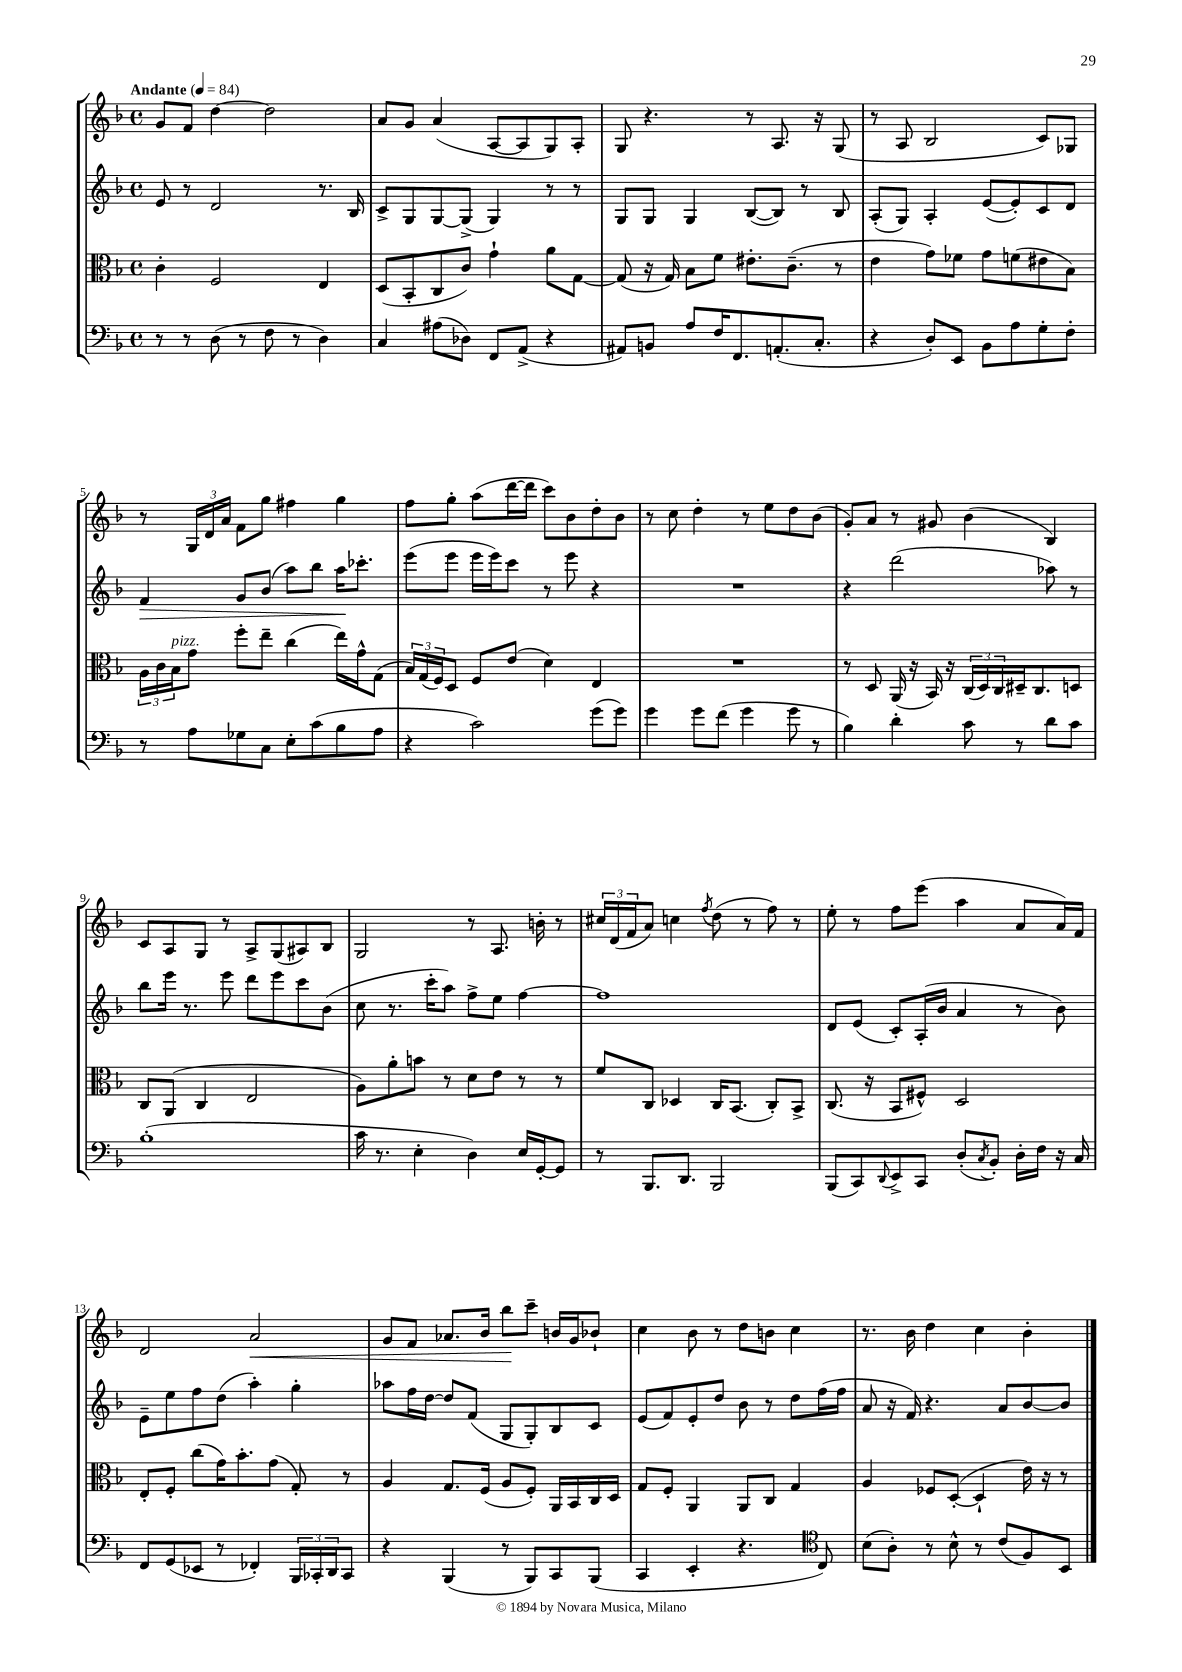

**kern	**kern	**kern	**kern
*staff4	*staff3	*staff2	*staff1
*clefF4	*clefC3	*clefG2	*clefG2
*k[b-]	*k[b-]	*k[b-]	*k[b-]
*M4/4	*M4/4	*M4/4	*M4/4
*met(c)	*met(c)	*met(c)	*met(c)
*MM84	*MM84	*MM84	*MM84
8r	4c'\	8e/	8g/L
8r	.	8r	8f/J
(8D\	2F/	2d/	[4dd\
8r	.	.	.
8F\	.	.	2dd\]
8r	.	.	.
4D\)	4E/	8.r	.
.	.	16B-/	.
=	=	=	=
4C/	(8D/L	8c^/L	8a/L
.	8BB-'/	8G/	8g/J
(8A#\L	8C/	[8G/	(4a/
8D-\J)	8c/J)	(8G^/]J	.
8FF/L	4g`\	4G/)	[8A/L
(8AA^/J	.	.	8A/]
4r	8a\L	8r	8G/)
.	[8G\J	8r	8A'/J
=	=	=	=
8AA#/L)	(8G/]	8G/L	8G/
8BB/J	16r	8G/J	4.r
.	16G/)	.	.
8A/L	8B-\L	4G/	.
16F/K	8f\J	.	.
8.FF/	.	.	.
.	8.e#'\L	([8B-/L	8r
(8.AA'/	.	8B-/]J)	8.A/
.	(8.c~\J	.	.
.	.	8r	.
8.C'/J	.	.	16r
.	8r	8B-/	(8G/
=	=	=	=
4r	4e\	(8A'/L	8r
.	.	8G/J)	8A/
8D'/L)	8g\L)	4A'/	2B-/
8EE/J	8f-\J	.	.
8BB-\L	8g\L	([8e/L	.
8A\	(8f\	8e'/])	.
8G'\	8e#\	8c/	8c/L)
8F'\J	8B-\J)	8d/J	8G-/J
=	=	=	=
8r	24A\LL	4f/	8r
.	24c\	.	.
.	24B-\J	.	.
8A\L	8g\J	.	24G/LL
.	.	.	24d/
.	.	.	24a/JJ
8G-\	8ff'\L	8g/L	8f\L
8C\J	8ee~\J	(8b-/J	8gg\J
8E'\L	(4cc\	8aa\L)	4ff#\
(8c\	.	8bb-\J	.
8B-\	16ee\LL)	16aa\LK	4gg\
.	16g^^\J	8.ccc-'\J	.
8A\J	(8G\J	.	.
=	=	=	=
4r	24B-/LL)	(8eee\L	8ff\L
.	(24G/	.	.
.	24F/J)	.	.
.	8D/J	8eee\J	8gg'\J
2c\)	8F/L	16eee\LL	(8aa\L
.	.	16eee\J)	.
.	(8e/J	8ccc\J	[16ddd\L
.	.	.	16ddd\]JJ
.	4d\)	8r	8ccc\L)
.	.	8eee\	8b-\
(8g\L	4E/	4r	8dd'\
8g\J)	.	.	8b-\J
=	=	=	=
4g\	1r	1r	8r
.	.	.	8cc\
8g\L	.	.	4dd'\
(8f\J	.	.	.
4g\	.	.	8r
.	.	.	8ee\L
8g\	.	.	8dd\
8r	.	.	(8b-\J
=	=	=	=
4B-\)	8r	4r	8g'/L)
.	8D/	.	8a/J
4d'\	(16AA/	(2ddd\	8r
.	16r	.	.
.	16BB-/)	.	8g#/
.	16r	.	.
8c\	(24C/LL	.	(4b-\
.	24D/)	.	.
.	24C/	.	.
8r	16D#~/J	.	.
.	8.C/	.	.
8d\L	.	8aa-\)	4B-/)
8c\J	8D/J	8r	.
=	=	=	=
(1B-'	8C/L	8bb-\L	8c/L
.	(8AA/J	16eee\Jk	8A/
.	.	8.r	.
.	4C/	.	8G/J
.	.	8eee\	8r
.	2E/	8ddd\L	8A^/L
.	.	8eee\	(8G/
.	.	8ccc\	8A#/)
.	.	(8b-\J	8B-/J
=	=	=	=
16c\	8A\L)	8cc\	2G/
8.r	.	.	.
.	8a'\	8.r	.
4E'\	8b\J	.	.
.	.	16ccc'\LK	.
.	8r	8aa\J)	.
4D\)	8d\L	8ff^\L	8r
.	8e\J	8ee\J	8.A/
16E/LL	8r	[4ff\	.
[16GG'/J	.	.	16b'\
8GG/]J	8r	.	8r
=	=	=	=
8r	8f/L	1ff]	24cc#/LL
.	.	.	(24d/
.	.	.	24f/J
8.BBB-/L	8C/J	.	8a/J)
.	4D-/	.	4cc\
8.DD/J	.	.	.
.	.	.	8qff/
2BBB-/	16C/LK	.	(8dd\
.	(8.BB-/J	.	.
.	.	.	8r
.	8C'/L)	.	8ff\)
.	8BB-^/J	.	8r
=	=	=	=
(8BBB-/L	(8.C/	8d/L	8ee'\
8CC/)	.	(8e/J	8r
.	16r	.	.
8qqDD/	.	.	.
8EE^/	8BB-/L	8c'/L)	8ff\L
8CC/J	8F#^^/J)	(16A'/L	(8eee\J
.	.	16b-/JJ	.
(8D'/L	2D/	4a/	4aa\
8qC/	.	.	.
8BB-'/J)	.	.	.
16D'\LL	.	8r	8a/L
16F\JJ	.	.	.
16r	.	8b-\)	16a/L)
16C/	.	.	16f/JJ
=	=	=	=
8FF/L	8E'/L	8e~\L	2d/
(8GG/	8F'/J	8ee\	.
8EE-/J	(8cc\L	8ff\	.
8r	16g\K)	(8dd\J	.
.	8.b-'\	.	.
4FF-'/)	.	4aa'\)	2a/
.	(8g\J	.	.
24BBB-/LL	8G'/)	4gg'\	.
24CC-'/	.	.	.
24DD/J	.	.	.
8CC-/J	8r	.	.
=	=	=	=
4r	4A/	8aa-\L	8g/L
.	.	16ff\L	8f/J
.	.	[16dd\JJ	.
(4BBB-/	8.G/L	8dd/]L	8.a-/L
.	.	(8f/J	.
.	(16F/Jk	.	16b-/Jk
8r	8A/L	8G/L	8bb-\L
8BBB-/L)	8F'/J)	8G'/)	8ccc~\J
8CC/	16AA/LL	8B-/	16b/LL
.	16BB-/	.	16g/J
(8BBB-/J	16C/	8c/J	8b-`/J
.	16D/JJ	.	.
=	=	=	=
4CC/	8G/L	(8e/L	4cc\
.	8F'/J	8f/)	.
4EE'/	4AA/	8e'/	8b-\
.	.	8dd/J	8r
4.r	8AA/L	8b-\	8dd\L
.	8C/J	8r	8b\J
.	4G/	8dd\L	4cc\
*clefC4	*	*	*
8C/)	.	(16ff\L	.
.	.	16ff\JJ	.
=	=	=	=
(8B-\L	4A/	8a/	8.r
8A'\J)	.	16r	.
.	.	16f/)	16b-\
8r	8F-/L	4.r	4dd\
8B-^^\	([8D'/J	.	.
8r	4D`/]	.	4cc\
(8c/L	.	8a/L	.
8F/)	16e\)	[8b-/	4b-'\
.	16r	.	.
8BB-/J	8r	8b-/]J	.
==	==	==	==
*-	*-	*-	*-
